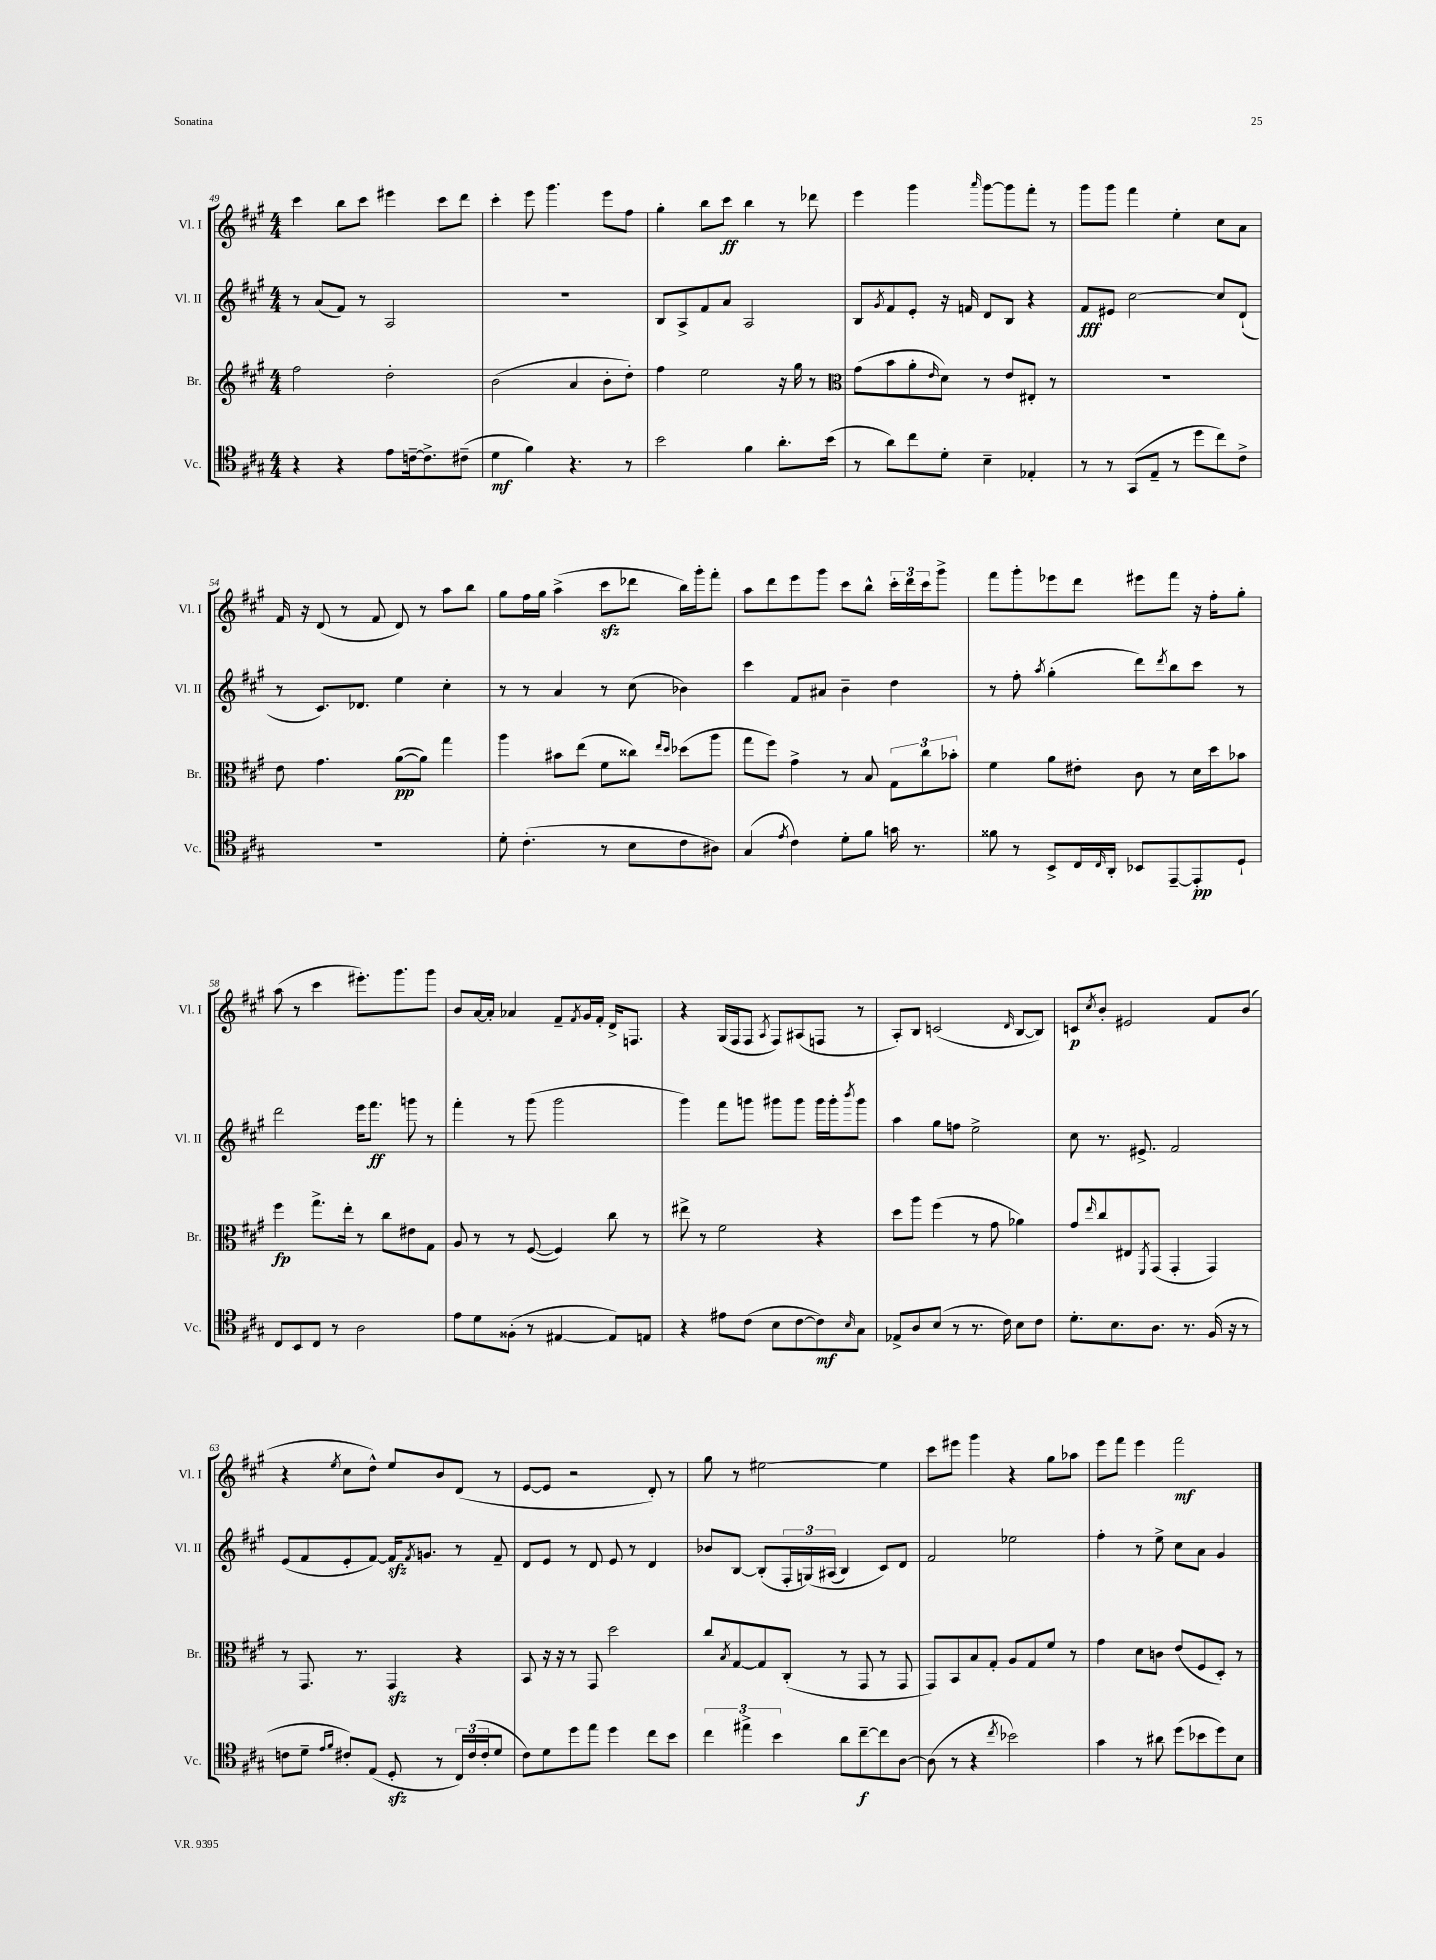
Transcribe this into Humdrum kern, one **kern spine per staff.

**kern	**kern	**kern	**kern
*staff4	*staff3	*staff2	*staff1
*clefC4	*clefG2	*clefG2	*clefG2
*k[f#c#g#]	*k[f#c#g#]	*k[f#c#g#]	*k[f#c#g#]
*M4/4	*M4/4	*M4/4	*M4/4
4r	2ff#	8r	4ccc#
.	.	(8a	.
4r	.	8f#)	8bb
.	.	8r	8ccc#
8e	2dd'	2A	4eee#
[16c~	.	.	.
8.c^]	.	.	.
.	.	.	8ccc#
(8c#~	.	.	8ddd
=	=	=	=
4d	(2b	1r	4ccc#'
4f#)	.	.	8eee
.	.	.	4.ggg#
4.r	4a	.	.
.	8b'	.	8eee
8r	8dd')	.	8ff#
=	=	=	=
2b	4ff#	8B	4gg#'
.	.	8A^	.
.	2ee	8f#	8bb
.	.	8a	8ccc#
4f#	.	2A	4bb
8.a'	16r	.	8r
.	16gg#	.	.
.	8r	.	8ddd-
(16b	.	.	.
=	=	=	=
*	*clefC3	*	*
8r	(8g#	8B	4eee
.	.	8qg#	.
8a)	8b	8f#	.
8cc#	8a'	8e'	4ggg#
.	16qqe	.	.
8d'	8d)	16r	.
.	.	16f	.
.	.	.	16qqaaa
4B~	8r	8d	[8ggg#
.	8e	8B	8ggg#]
4E-'	8E#'	4r	8fff#'
.	8r	.	8r
=	=	=	=
8r	1r	8f#	8ggg#
8r	.	8e#	8ggg#
(8GG#	.	[2cc#	4fff#
8E~	.	.	.
8r	.	.	4ee'
8dd	.	.	.
8cc#)	.	8cc#]	8cc#
8c#^	.	(8d`	8a
=	=	=	=
1r	8e	8r	16f#
.	.	.	16r
.	4.g#	8.c#)	(8d
.	.	.	8r
.	.	8.d-	.
.	.	.	8f#
.	([8a	4ee	8d)
.	8a])	.	8r
.	4gg#	4cc#'	8aa
.	.	.	8bb
=	=	=	=
8d'	4aa	8r	8gg#
(4.c#'	.	8r	16ff#
.	.	.	16gg#
.	8b#	4a	(4aa^
.	(8ee	.	.
8r	8f#	8r	8ccc#
8B	8cc##)	(8cc#	8ddd-
.	16qqee	.	.
.	16qqdd	.	.
8c#	(8dd-	4b-)	16bb)
.	.	.	16ggg#'
8A#)	8aa	.	8fff#'
=	=	=	=
(4G#	8gg#	4ccc#	8aa
.	8ff#)	.	8ddd
8qe	.	.	.
4c#)	4g#^	8f#	8eee
.	.	8a#	8ggg#
8d'	8r	4b~	8ccc#
8f#	8B	.	8bb^^
16g	12G#	4dd	24ccc#'
.	.	.	24ddd
8.r	.	.	.
.	12cc#	.	24ccc#
.	.	.	8ggg#^
.	12b-'	.	.
=	=	=	=
8f##	4f#	8r	8fff#
8r	.	8ff#'	8ggg#'
.	.	8qaa	.
8BB^	8a	(4gg#'	8eee-
16C#	8e#'	.	8ddd
16qqC#	.	.	.
16AA'	.	.	.
8BB-	8c#	8ddd)	8eee#
.	.	8qddd	.
[8EE~	8r	8bb	8fff#
8EE']	16d	8ccc#	16r
.	16dd	.	16ff#'
8D`	8b-	8r	8gg#'
=	=	=	=
8C#	4ff#	2ddd	(8aa
8BB	.	.	8r
8C#	8.gg#^	.	4ccc#
8r	.	.	.
.	16ee'	.	.
2A	8r	16eee	8.eee#')
.	.	8.fff#	.
.	8cc#	.	.
.	.	.	8.ggg#
.	8e#	8ggg	.
.	8G#	8r	8ggg#
=	=	=	=
8e	8A	4fff#'	8b
8d	8r	.	[16a
.	.	.	16a']
(8F##'	8r	8r	4a-
8r	([8F#	(8ggg#	.
[4E#	4F#])	2ggg#	8f#~
.	.	.	8qf#
.	.	.	16g#
.	.	.	16f#'
8E#])	8cc#	.	16d^
.	.	.	8.F
8E	8r	.	.
=	=	=	=
4r	8ee#^	4ggg#)	4r
.	8r	.	.
8e#	2f#	8fff#	(16G#
.	.	.	16F#
(8c#	.	8ggg	8F#
.	.	.	8qA
8B	.	8ggg#	8F#)
[8c#	.	8ggg#	(8A#
8c#])	4r	16ggg#	8F
.	.	16ggg#'	.
16qqB	.	8qbbb	.
8G#	.	8ggg#	8r
=	=	=	=
8E-^	8dd	4aa	8A')
8A	8aa	.	8B
(8B	(4ff#	8gg#	(2c
8r	.	8ff	.
8.r	8r	2ee^	.
.	8g#	.	.
16c#)	.	.	.
.	.	.	16qqd
8B	4a-)	.	[8B
8c#	.	.	8B])
=	=	=	=
8.d'	8g#	8cc#	8c
.	16qqee	.	8qcc#
.	8cc#	8.r	8b'
8.B	.	.	.
.	8E#	.	2e#
.	.	8.e#^	.
.	8qFF#	.	.
8.A	(8GG#	.	.
.	4GG#'	2f#	.
8.r	.	.	.
(16F#	4GG#)	.	8f#
16r	.	.	.
8r	.	.	(8b
=	=	=	=
8c	8r	(8e	4r
8d~	8.GG#	8f#	.
16qqe	.	.	.
16qqf#	.	.	8qee
8c#')	.	8e'	8cc#
.	8.r	.	.
(8E	.	[8f#)	8dd^^)
8D'	4GG#	16f#]	8ee
.	.	8qf#	.
.	.	8.g	.
8r	.	.	8b
24C#)	4r	8r	(8d
(24c#	.	.	.
24c#'	.	.	.
8d	.	8f#~	8r
=	=	=	=
8c#)	8BB	8d	[8e
8d	16r	8e	8e]
.	16r	.	.
8dd	8r	8r	2r
8ee	8GG#	8d	.
4dd	2dd	8e	.
.	.	8r	.
8cc#	.	4d	8d')
8b	.	.	8r
=	=	=	=
6cc#	8cc#	8b-	8gg#
.	8qB	.	.
.	[8G#	[8B	8r
6ee#^	.	.	.
.	8G#]	(8B']	[2ee#
6b	.	.	.
.	(8C#'	24F#'	.
.	.	&(24G)	.
.	.	(24A#	.
8a	8r	4B)	.
[8cc#~	8GG#	.	.
8cc#]	8r	8c#&)	4ee#]
[8A	8GG#	8d	.
=	=	=	=
(8A]	8GG#)	2f#	8ccc#
8r	8BB	.	8eee#
4r	8B	.	4ggg#
.	8G#'	.	.
8qcc#	.	.	.
2b-)	8A	2ee-	4r
.	8G#	.	.
.	8f#	.	8gg#
.	8r	.	8aa-
=	=	=	=
4g#	4g#	4ff#'	8eee
.	.	.	8fff#
8r	8d	8r	4eee
8a#	8c	8ee^	.
(8dd	(8e	8cc#	2fff#
8b-	8F#	8a	.
8dd)	8D')	4g#	.
8B	8r	.	.
==	==	==	==
*-	*-	*-	*-
